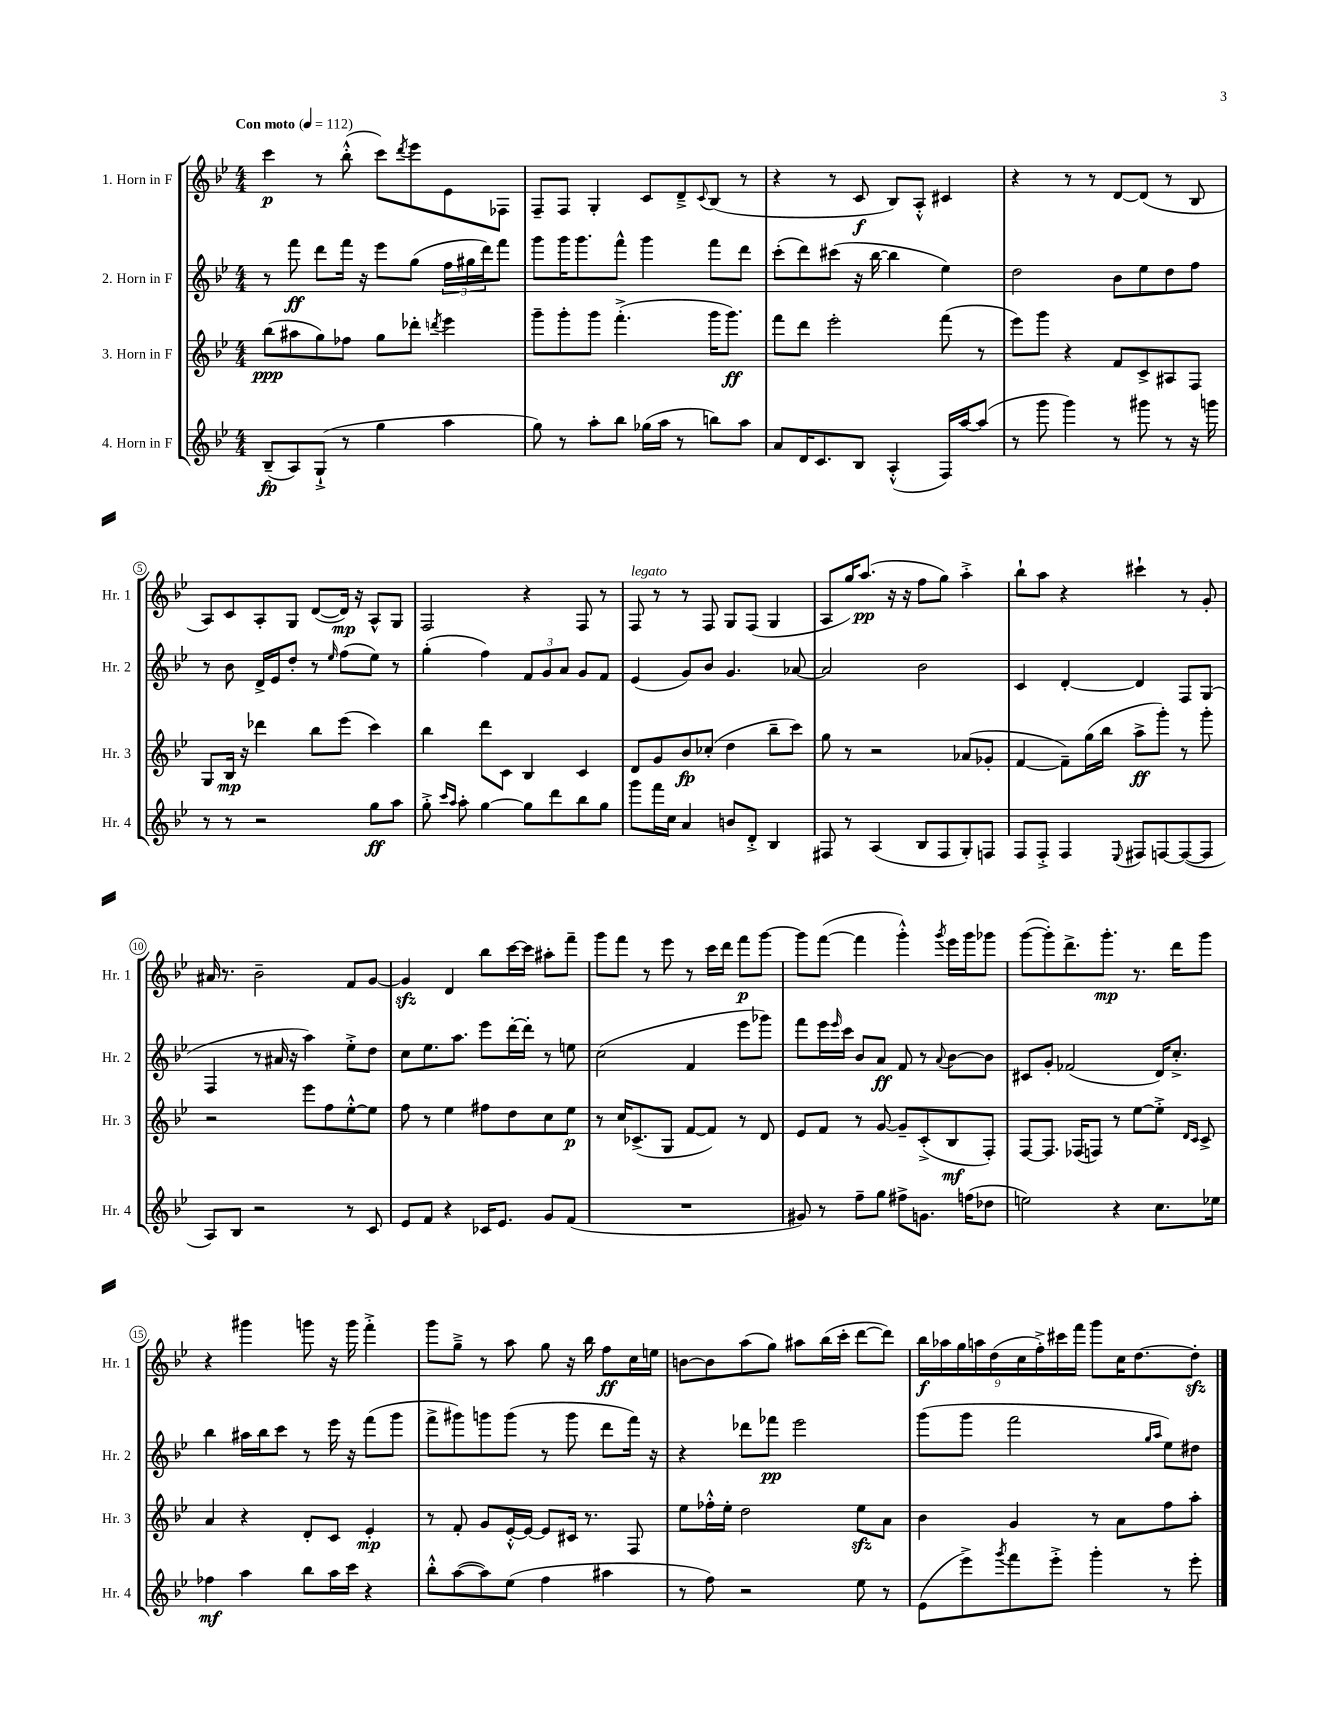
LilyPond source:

<<
\new StaffGroup <<
\new Staff = "s0" \with { instrumentName = "1. Horn in F" shortInstrumentName = "Hr. 1" } {
    \clef treble \key bes \major \numericTimeSignature \time 4/4 \tempo "Con moto" 4 = 112
    c'''4\p r8 bes''8-.-^( c'''8) \acciaccatura { d'''8 } ees'''8 ees'8 fes8 |
    f8-- f8 g4-. c'8 d'8---> \appoggiatura { c'8 } bes8( r8 |
    r4 r8 c'8\f bes8) a8-.-^ cis'4 |
    r4 r8 r8 d'8~ d'8( r8 bes8 |
    a8) c'8 a8-. g8 d'8~( d'16\mp) r16 a8-^ g8 |
    f2 r4 f8 r8 |
    f8^\markup { \italic "legato" } r8 r8 f8 g8 f8( g4 |
    a8 g''16) a''8.\pp( r16 r16 f''8 g''8) a''4-.-> |
    bes''8-! a''8 r4 cis'''4-! r8 g'8-. |
    ais'16 r8. bes'2-- f'8 g'8~ |
    g'4\sfz d'4 bes''8 c'''16~ c'''16 ais''8-. f'''8-- |
    g'''8 f'''8 r8 ees'''8 r8 c'''16 d'''16 f'''8\p g'''8~ |
    g'''8 f'''8~( f'''4 g'''4-.-^) \acciaccatura { g'''8 } ees'''16 g'''16 ges'''8 |
    g'''8~( g'''8-.) d'''8.-> g'''8.-.\mp r8. d'''16 g'''8 |
    r4 gis'''4 g'''8 r16 g'''16 f'''4-.-> |
    g'''8 g''8---> r8 a''8 g''8 r16 bes''16 f''8\ff c''16 e''16 |
    b'8~ b'8 a''8( g''8) ais''8 bes''16( c'''16-. d'''8~ d'''8) |
    \tuplet 9/8 { bes''16\f aes''16 g''16 a''16 d''16( c''16 f''16-.->) cis'''16 f'''16 } g'''8 c''16 d''8.~ d''8-.\sfz \bar "|." |
}
\new Staff = "s1" \with { instrumentName = "2. Horn in F" shortInstrumentName = "Hr. 2" } {
    \clef treble \key bes \major \numericTimeSignature \time 4/4
    r8 f'''8\ff d'''8 f'''16 r16 ees'''8 g''8( \tuplet 3/2 { f''16 gis''16 d'''16) } f'''8 |
    g'''8 g'''16 g'''8. f'''8-^ g'''4 f'''8 d'''8 |
    c'''8-.( d'''8) cis'''8( r16 bes''16~ bes''4 ees''4) |
    d''2 bes'8 ees''8 d''8 f''8 |
    r8 bes'8 d'16-> ees'16 d''8-. r8 \grace { ees''16 } f''8( ees''8) r8 |
    g''4-.( f''4) \tuplet 3/2 { f'8 g'8 a'8 } g'8 f'8 |
    ees'4( g'8) bes'8 g'4. aes'8~ |
    aes'2 bes'2 |
    c'4 d'4~-. d'4 f8 g8( |
    f4 r8 ais'16 r16 a''4) ees''8-.-> d''8 |
    c''8 ees''8. a''8. ees'''8 d'''16~-. d'''16-. r8 e''8 |
    c''2( f'4 ees'''8 ges'''8) |
    f'''8 ees'''16 \grace { ees'''16 } c'''16 bes'8 a'8\ff f'8 r8 \appoggiatura { a'8 } bes'8~ bes'8 |
    cis'8 g'8-. fes'2( d'16) c''8.-.-> |
    bes''4 ais''16 bes''16 c'''8 r8 ees'''16 r16 f'''8( g'''8 |
    f'''8-> gis'''8) g'''8 g'''8( r8 g'''8 d'''8 f'''16) r16 |
    r4 des'''8 fes'''8\pp ees'''2 |
    g'''8( g'''8 f'''2 \grace { g''16 a''16 } ees''8) dis''8 \bar "|." |
}
\new Staff = "s2" \with { instrumentName = "3. Horn in F" shortInstrumentName = "Hr. 3" } {
    \clef treble \key bes \major \numericTimeSignature \time 4/4
    bes''8\ppp( ais''8 g''8) fes''8 g''8 des'''8-. \acciaccatura { d'''8 } ees'''4 |
    g'''8-- g'''8-. g'''8 f'''4.-.->( g'''16 g'''8.\ff) |
    f'''8 d'''8 ees'''2-. f'''8( r8 |
    ees'''8) g'''8 r4 f'8 c'8-> ais8 f8 |
    g8 bes16\mp r16 des'''4 bes''8 ees'''8( c'''4) |
    bes''4 d'''8 c'8 bes4 c'4 |
    d'8 g'8 bes'8\fp ces''8-.( d''4 bes''8-- c'''8) |
    g''8 r8 r2 aes'8( ges'8-. |
    f'4~ f'8--) g''16( bes''16 a''8->\ff g'''8-.) r8 g'''8-. |
    r2 ees'''8 f''8 ees''8~-.-^ ees''8 |
    f''8 r8 ees''4 fis''8 d''8 c''8 ees''8\p |
    r8 c''16 ces'8.->( g8 f'8~ f'8) r8 d'8 |
    ees'8 f'8 r8 g'8~ g'8-- c'8-.->( bes8\mf f8-.) |
    f8~ f8. fes16( f8) r8 ees''8~ ees''8-.-> \grace { d'16 c'16 } c'8-> |
    a'4 r4 d'8-. c'8 ees'4-.\mp |
    r8 f'8-. g'8 ees'16~-.-^ ees'16~ ees'8 cis'16 r8. f8 |
    ees''8 fes''16-.-^ ees''16-. d''2 ees''8\sfz a'8 |
    bes'4 g'4 r8 a'8 f''8 a''8-. \bar "|." |
}
\new Staff = "s3" \with { instrumentName = "4. Horn in F" shortInstrumentName = "Hr. 4" } {
    \clef treble \key bes \major \numericTimeSignature \time 4/4
    bes8--\fp( a8) g8-!->( r8 g''4 a''4 |
    g''8) r8 a''8-. bes''8 ges''16( a''16 r8 b''8) a''8 |
    a'8 d'16 c'8. bes8 a4-.-^( f16) a''16~ a''8( |
    r8 g'''8 g'''4) r8 gis'''8 r8 r16 g'''16 |
    r8 r8 r2 g''8\ff a''8 |
    g''8-.-> \grace { c'''16 a''16 } a''8-. g''4~ g''8 d'''8 bes''8 g''8 |
    g'''8 f'''16 c''16 a'4 b'8 d'8-.-> bes4 |
    fis8 r8 a4( bes8 fis8 g8-.) f8 |
    f8 f8-.-> f4 \appoggiatura { ees8 } fis8 f8~ f8~( f8 |
    a8) bes8 r2 r8 c'8 |
    ees'8 f'8 r4 ces'16 ees'8. g'8 f'8( |
    R1 |
    gis'8) r8 f''8-- g''8 fis''8-> g'8. f''16( des''8 |
    e''2) r4 c''8. ees''16 |
    fes''4\mf a''4 bes''8 a''16 c'''16 r4 |
    bes''8-.-^ a''8~( a''8) ees''8( f''4 ais''4 |
    r8 f''8) r2 ees''8 r8 |
    ees'8( ees'''8->) \acciaccatura { g'''8 } f'''8 ees'''8-.-> g'''4-. r8 ees'''8-. \bar "|." |
}
>>
>>
\layout { \context { \Score \override BarNumber.stencil = #(make-stencil-circler 0.1 0.3 ly:text-interface::print) } }
